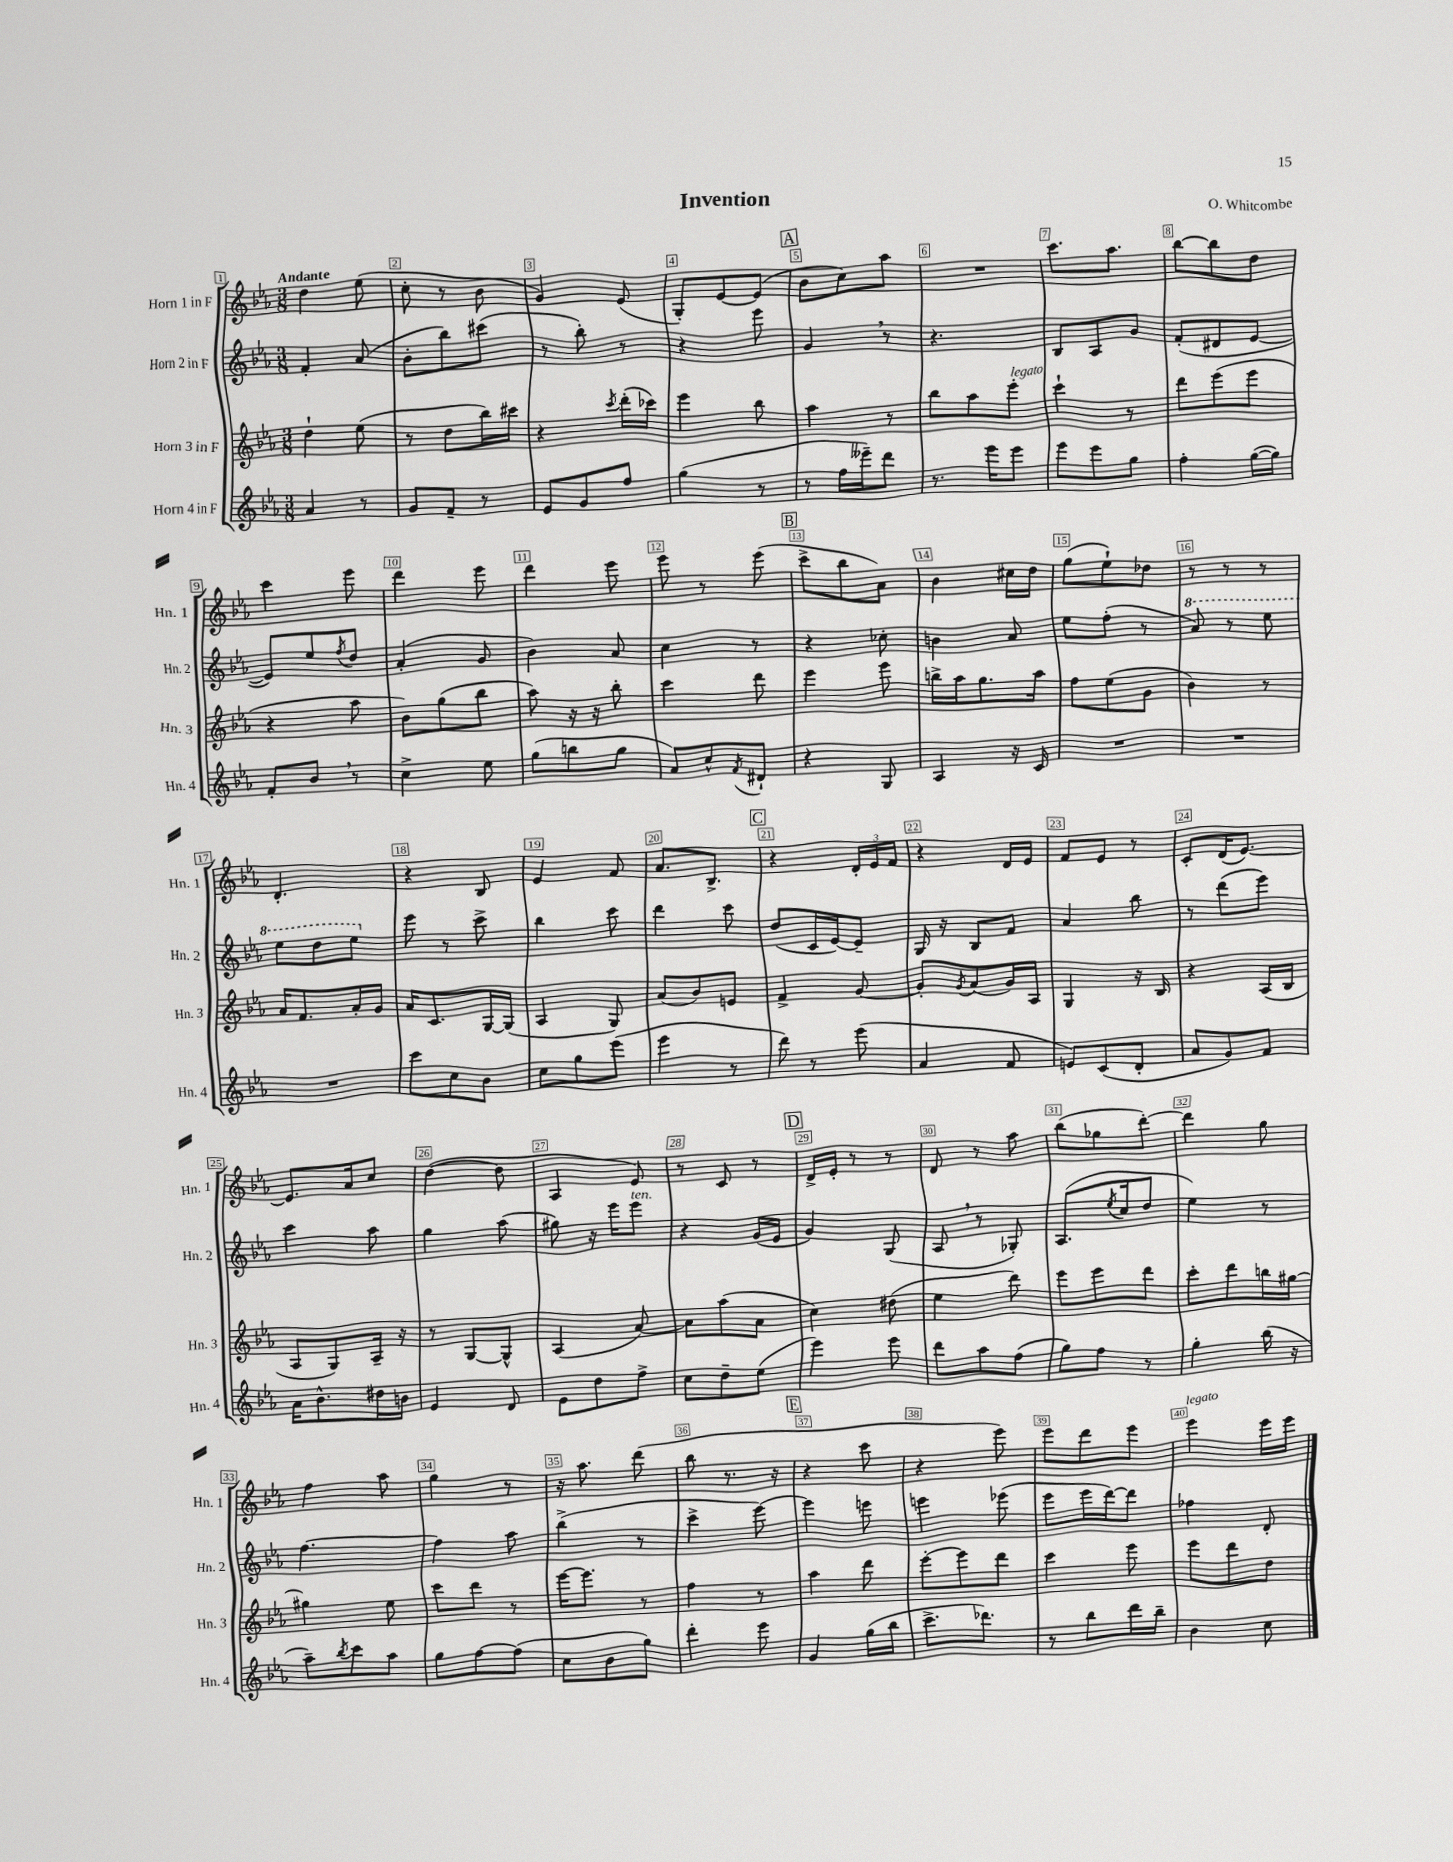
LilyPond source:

\header { title = "Invention" composer = "O. Whitcombe" }
<<
\new StaffGroup <<
\new Staff = "s0" \with { instrumentName = "Horn 1 in F" shortInstrumentName = "Hn. 1" } {
    \clef treble \key ees \major \numericTimeSignature \time 3/8 \tempo "Andante"
    d''4 ees''8( |
    c''8-. r8 bes'8 |
    g'4) ees'8( |
    g8-.) ees'8~ ees'8( |
    \mark \markup { \box "A" } bes'8 c''8) aes''8 |
    R4. |
    c'''8. aes''8. |
    bes''8~ bes''8 d''8 |
    c'''4 ees'''8 |
    d'''4 ees'''8 |
    d'''4 ees'''8 |
    ees'''8 r8 ees'''8( |
    \mark \markup { \box "B" } c'''8-> bes''8 aes'8) |
    bes'4 cis''16 d''16 |
    g''8( ees''8-!) des''8 |
    r8 r8 r8 |
    d'4.-. |
    r4 bes8 |
    ees'4 f'8 |
    aes'8. bes8.-> |
    \mark \markup { \box "C" } r4 \tuplet 3/2 { d'16-. ees'16 f'16 } |
    r4 d'16 ees'16 |
    f'8 ees'8 r8 |
    c'8-. d'16( ees'8.~) |
    ees'8. aes'16 c''8 |
    d''4~( d''8 |
    aes4 ees'8) |
    r8 c'8 r8 |
    \mark \markup { \box "D" } d'16-> ees'16-. r8 r8 |
    d'8 r8 aes''8 |
    bes''8( ges''8 d'''8~-.) |
    d'''4 g''8 |
    f''4 aes''8 |
    g''4 r8 |
    r16 aes''8. d'''8( |
    bes''8 r8. r16 |
    \mark \markup { \box "E" } r4 c'''8 |
    r4 ees'''8) |
    ees'''8 d'''8 ees'''8 |
    ees'''4^\markup { \italic "legato" } ees'''16 ees'''16 \bar "|." |
}
\new Staff = "s1" \with { instrumentName = "Horn 2 in F" shortInstrumentName = "Hn. 2" } {
    \clef treble \key ees \major \numericTimeSignature \time 3/8
    f'4-. aes'8( |
    bes'8-. bes''8) cis'''8( |
    r8 bes''8-.) r8 |
    r4 ees'''8 |
    \mark \markup { \box "A" } g'4 \breathe r8 |
    r4. |
    bes8 aes8 g'8 |
    f'8-.( dis'8 ees'8~ |
    ees'8) ees''8 \acciaccatura { f''8 } d''8 |
    aes'4-.( g'8 |
    bes'4) aes'8 |
    c''4 r8 |
    \mark \markup { \box "B" } r4 ces''8-. |
    b'4 aes'8 |
    ees''8 f''8-.( r8 |
    \ottava #1 aes''8) r8 ees'''8 |
    ees'''8 d'''8 ees'''8 \ottava #0 |
    ees'''8 r8 c'''8-> |
    bes''4 c'''8 |
    d'''4 c'''8 |
    \mark \markup { \box "C" } d''8( c'16 ees'16~) ees'8-- |
    g16 r16 bes8 f'8 |
    aes'4 bes''8 |
    r8 d'''8( ees'''8) |
    c'''4 aes''8 |
    g''4 aes''8( |
    gis''8) r16 ees'''16 ees'''8^\markup { \italic "ten." } |
    r4 g'16( ees'16 |
    \mark \markup { \box "D" } g'4) g8( |
    aes8 \breathe r8 ges8-.) |
    aes8.( \acciaccatura { ees''8 } c''16 d''8 |
    ees''4) r8 |
    f''4.~ |
    f''4 aes''8 |
    bes''4->( r8 |
    c'''4-> ees'''8~) |
    \mark \markup { \box "E" } ees'''4 e'''8 |
    e'''4 ees'''8( |
    ees'''8 ees'''16 d'''16~) d'''8 |
    fes''4 d'8-. \bar "|." |
}
\new Staff = "s2" \with { instrumentName = "Horn 3 in F" shortInstrumentName = "Hn. 3" } {
    \clef treble \key ees \major \numericTimeSignature \time 3/8
    d''4-! ees''8( |
    r8 d''8 bes''16) cis'''16 |
    r4 \acciaccatura { c'''8 } d'''16-.( ces'''16) |
    ees'''4 bes''8 |
    \mark \markup { \box "A" } aes''4 r8 |
    bes''8 aes''8 ees'''8-.^\markup { \italic "legato" } |
    c'''4-! r8 |
    d'''8 ees'''8( ees'''8 |
    r4 aes''8 |
    bes'8) g''8( bes''8 |
    aes''8) r16 r16 bes''8-. |
    c'''4 d'''8 |
    \mark \markup { \box "B" } ees'''4 ees'''8 |
    b''16-> aes''16 g''8. aes''16 |
    f''8 ees''8( g'8 |
    bes'4) r8 |
    aes'16 f'8. aes'16-. g'16 |
    aes'16 c'8. g16~ g16( |
    aes4 g8) |
    aes'8( bes'8) e'8 |
    \mark \markup { \box "C" } f'4-> g'8~ |
    g'8-. \acciaccatura { g'8 } aes'8( g'16) aes16 |
    g4 r16 bes16 |
    r4 aes16( bes16 |
    aes8 g8) aes16-- r16 |
    r8 g8~ g8-^ |
    aes4( aes'8~) |
    aes'8 aes''8( aes'8 |
    \mark \markup { \box "D" } c''4) dis''8( |
    ees''4 d'''8) |
    ees'''8 ees'''8 d'''8 |
    c'''8-. d'''8 b''16 gis''16~ |
    gis''4 ees''8 |
    c'''8 d'''8 r8 |
    ees'''16~ ees'''8. r8 |
    f''4 r8 |
    \mark \markup { \box "E" } aes''4 d'''8 |
    ees'''8~-. ees'''8 d'''8 |
    c'''4 ees'''8 |
    ees'''8 d'''8 d''8 \bar "|." |
}
\new Staff = "s3" \with { instrumentName = "Horn 4 in F" shortInstrumentName = "Hn. 4" } {
    \clef treble \key ees \major \numericTimeSignature \time 3/8
    aes'4 r8 |
    g'8 f'8-- r8 |
    ees'8 g'8 f''8 |
    g''4( r8 |
    \mark \markup { \box "A" } r8 f''16 eeses'''16--) d'''8 |
    r8. ees'''16 ees'''8 |
    ees'''8 ees'''8 g''8 |
    f''4-. g''16~( g''16) |
    f'8-. bes'8 \breathe r8 |
    c''4-> ees''8 |
    g''8( b''8 g''8 |
    aes'8) c''8-^ \acciaccatura { f'8 } dis'8-! |
    \mark \markup { \box "B" } r4 g8 |
    aes4 r16 c'16 |
    R4. |
    R4. |
    R4. |
    c'''8 c''8 bes'8 |
    c''8 g''8 ees'''8( |
    ees'''4 r8 |
    \mark \markup { \box "C" } d'''8) r8 ees'''8( |
    aes'4 f'8 |
    e'8) c'8( d'8-. |
    aes'8 g'8) f'8 |
    aes'16 bes'8.-^ dis''16 b'16 |
    ees'4 d'8 |
    ees'8 d''8 f''8-> |
    c''8 d''8-- ees''8( |
    \mark \markup { \box "D" } ees'''4) ees'''8 |
    d'''8 aes''8 f''8( |
    g''8) f''8 r8 |
    g''4-. bes''16( r16 |
    aes''8--) \acciaccatura { bes''8 } c'''8 aes''8 |
    g''8 f''8~ f''8( |
    c''8 bes'8 g''8) |
    d'''4-. ees'''8 |
    \mark \markup { \box "E" } g'4 g''16( bes''16 |
    c'''8.-> des'''8.) |
    r8 bes''8 d'''16 bes''16-- |
    bes'4 c''8 \bar "|." |
}
>>
>>
\layout { \context { \Score \override BarNumber.break-visibility = ##(#f #t #t) barNumberVisibility = #all-bar-numbers-visible \override BarNumber.stencil = #(make-stencil-boxer 0.1 0.3 ly:text-interface::print) } }
